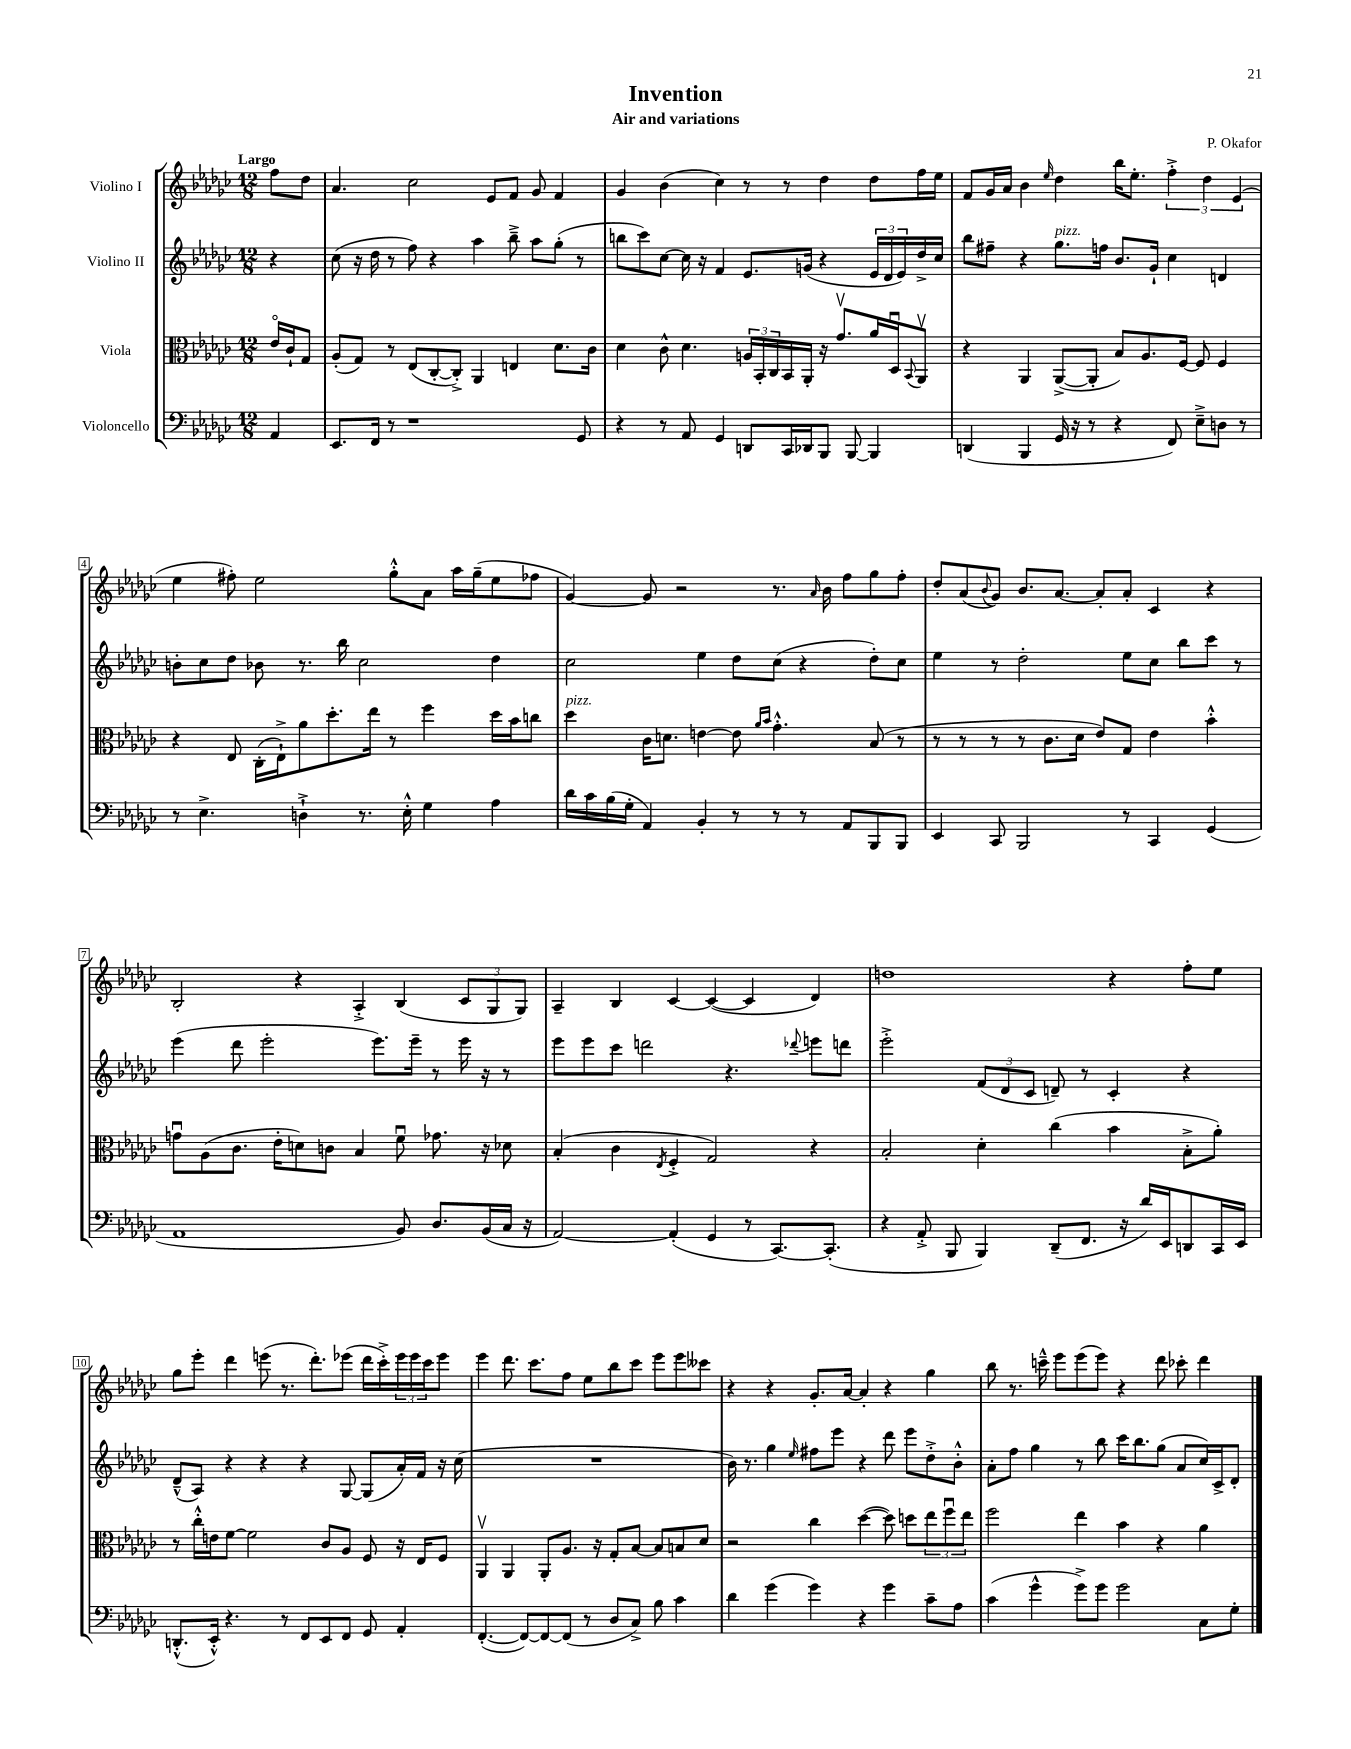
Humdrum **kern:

**kern	**kern	**kern	**kern
*staff4	*staff3	*staff2	*staff1
*clefF4	*clefC3	*clefG2	*clefG2
*k[b-e-a-d-g-c-]	*k[b-e-a-d-g-c-]	*k[b-e-a-d-g-c-]	*k[b-e-a-d-g-c-]
*M12/8	*M12/8	*M12/8	*M12/8
4AA-	16e-o	4r	8ff
.	16c-`	.	.
.	8G-	.	8dd-
=	=	=	=
8.EE-	(8A-'	(8cc-	4.a-
.	8G-)	16r	.
16FF	.	16dd-	.
8r	8r	8r	.
1r	(8E-	8ff)	2cc-
.	[8C-'	4r	.
.	8C-'^])	.	.
.	4AA-	4aa-	.
.	.	.	8e-
.	4E	8bb-~^	8f
.	.	8aa-	8g-
.	8.d-	(8gg-'	4f
8GG-	.	8r	.
.	16c-	.	.
=	=	=	=
4r	4d-	8bb	4g-
.	.	8ccc-)	.
8r	8c-^^	[8cc-	(4b-
8AA-	4.d-	16cc-]	.
.	.	16r	.
4GG-	.	4f	4cc-)
8DD	24A	8.e-	8r
.	24BB-'	.	.
.	24C-	.	.
16CC-	16BB-	.	8r
16DD-	16AA-'	(16g	.
8BBB-	16r	4r	4dd-
.	8.g-v	.	.
[8BBB-	.	.	.
4BBB-]	16a-	24e-	8dd-
.	.	24d-	.
.	16D-u	.	.
.	.	24e-)	.
.	8qqBB-	.	.
.	8AA-v	16dd-^	16ff
.	.	16cc-	16ee-
=	=	=	=
(4DD	4r	8bb-	8f
.	.	8ff#~	16g-
.	.	.	16a-
4BBB-	4AA-	4r	4b-
.	.	.	16qqee-
16GG-	([8AA-^	8.gg-	4dd-
16r	.	.	.
8r	8AA-']	.	.
.	.	16ff	.
4r	8B-)	8.b-	16bb-
.	.	.	8.ee-'
.	8.A-	.	.
.	.	16g-`	.
8FF)	.	4cc-	6ff'^
.	[16F	.	.
8E-~^	8F]	.	.
.	.	.	6dd-
8D	4F	4d	.
.	.	.	(6e-
8r	.	.	.
=	=	=	=
8r	4r	8b'	4ee-
4.E-^	.	8cc-	.
.	8E-	8dd-	8ff#')
.	(16C-'	8b-	2ee-
.	16E-`^)	.	.
4D`^	8a-	8.r	.
.	8.dd-'	.	.
.	.	16bb-	.
8.r	.	2cc-	.
.	16ee-	.	.
.	8r	.	8gg-'^^
16E-'^^	.	.	.
4G-	4ff	.	8a-
.	.	.	16aa-
.	.	.	(16gg-~
4A-	16dd-	4dd-	8ee-
.	16b-	.	.
.	8cc	.	8ff-
=	=	=	=
16d-	4dd-	2cc-	[4g-)
16c-	.	.	.
(16B-	.	.	.
16G-'	.	.	.
4AA-)	16c-	.	8g-]
.	8.d	.	.
.	.	.	2r
4BB-'	[4e	4ee-	.
8r	8e]	8dd-	.
.	16qqa-	.	.
.	16qqb-	.	.
8r	4.g-'^^	(8cc-	8.r
8r	.	4r	.
.	.	.	16qqa-
.	.	.	16b-
8AA-	.	.	8ff
8BBB-	(8B-	8dd-')	8gg-
8BBB-	8r	8cc-	8ff'
=	=	=	=
4EE-	8r	4ee-	8dd-'
.	8r	.	(8a-
.	.	.	8qqb-
8CC-	8r	8r	8g-)
2BBB-	8r	2dd-'	8.b-
.	8.c-	.	.
.	.	.	[8.a-
.	16d-	.	.
.	8e-)	.	8a-']
8r	8G-	8ee-	8a-'
4CC-	4e-	8cc-	4c-
.	.	8bb-	.
(4GG-	4b-'^^	8ccc-	4r
.	.	8r	.
=	=	=	=
1AA-	8gu	(4eee-	2B-'
.	(8A-	.	.
.	8.c-	8ddd-	.
.	.	2eee-'	.
.	16e-'	.	.
.	8d)	.	4r
.	8c	.	.
.	4B-	.	4A-'^
.	.	8.eee-)	.
8BB-)	8fu	.	(4B-
.	.	16eee-~	.
8.D-	8.g-	8r	.
.	.	16eee-	12c-
(16BB-	16r	16r	.
.	.	.	12G-
16C-	8d-	8r	.
.	.	.	12G-)
16r	.	.	.
=	=	=	=
[2AA-)	(4B-'	8eee-	4A-~
.	.	8eee-	.
.	4c-	8ccc-	4B-
.	.	2ddd	.
.	8qE-	.	.
(4AA-']	4F'^	.	[4c-
4GG-	2G-)	.	(4c-_
.	.	4.r	.
8r	.	.	4c-]
[8.CC-)	.	.	.
.	.	8qqddd-	.
.	4r	8eee	4d-)
(8.CC-']	.	.	.
.	.	8ddd	.
=	=	=	=
4r	2B-'	2eee-'^	1dd
8AA-'^	.	.	.
8BBB-	.	.	.
4BBB-)	4d-'	(12f	.
.	.	12d-	.
.	.	12c-	.
(8DD-~	(4cc-	8d~)	.
8.FF	.	8r	.
.	4b-	4c-'	4r
16r	.	.	.
16d-)	.	.	.
16EE-	.	.	.
8DD	8B-'^	4r	8ff'
16CC-	8a-')	.	8ee-
16EE-	.	.	.
=	=	=	=
(8.DD'^^	8r	(8d-~^^	8gg-
.	16cc-'^^	8A-)	8eee-'
16EE-'^^)	16e	.	.
4.r	[8f	4r	4ddd-
.	2f]	.	.
.	.	4r	(8eee
8r	.	.	8.r
8FF	.	4r	.
.	.	.	8.ddd-')
8EE-	8c-	.	.
8FF	8A-	[8G-	(8eee-
8GG-	8F	(8G-]	16ddd-
.	.	.	16ccc-'^)
4AA-'	16r	16a-')	24eee-
.	.	.	24eee-
.	16E-	16f	.
.	.	.	24ccc-
.	8F	16r	8eee-
.	.	(16cc-	.
=	=	=	=
([4.FF'	4AA-v	1.r	4eee-
.	4AA-	.	8.ddd-
8FF_)	.	.	.
.	.	.	8.ccc-
8FF_	8AA-'	.	.
(8FF]	8.A-	.	8ff
8r	.	.	8ee-
.	16r	.	.
8D-	8G-'	.	8bb-
8C-^)	[8B-	.	8ccc-
8B-	8B-]	.	8eee-
4c-	8B	.	8eee-
.	8d-	.	8ccc--
=	=	=	=
4d-	2r	16b-)	4r
.	.	8.r	.
(4g-	.	4gg-	4r
.	.	16qqee-	.
4g-)	4cc-	8ff#	8.g-'
.	.	8eee-	.
.	.	.	[16a-
4r	([4dd-	4r	4a-']
4g-	8dd-])	8ddd-	4r
.	8dd	8eee-	.
8c-~	12ee-	8dd-'^	4gg-
.	12ffu	.	.
8A-	.	8b-'^^	.
.	12ee-	.	.
=	=	=	=
(4c-	2ff	8a-'	8bb-
.	.	8ff	8.r
4g-^^	.	4gg-	.
.	.	.	16ccc~^^
.	.	.	8eee-
8g-^)	4ee-	8r	(8eee-
8g-	.	8bb-	8eee-)
2g-	4b-	16ccc-	4r
.	.	8.bb-	.
.	4r	(8gg-	8ddd-
.	.	8a-	8ccc-'
8C-	4a-	16cc-)	4ddd-
.	.	16c-^	.
8G-'	.	8d-'	.
==	==	==	==
*-	*-	*-	*-
